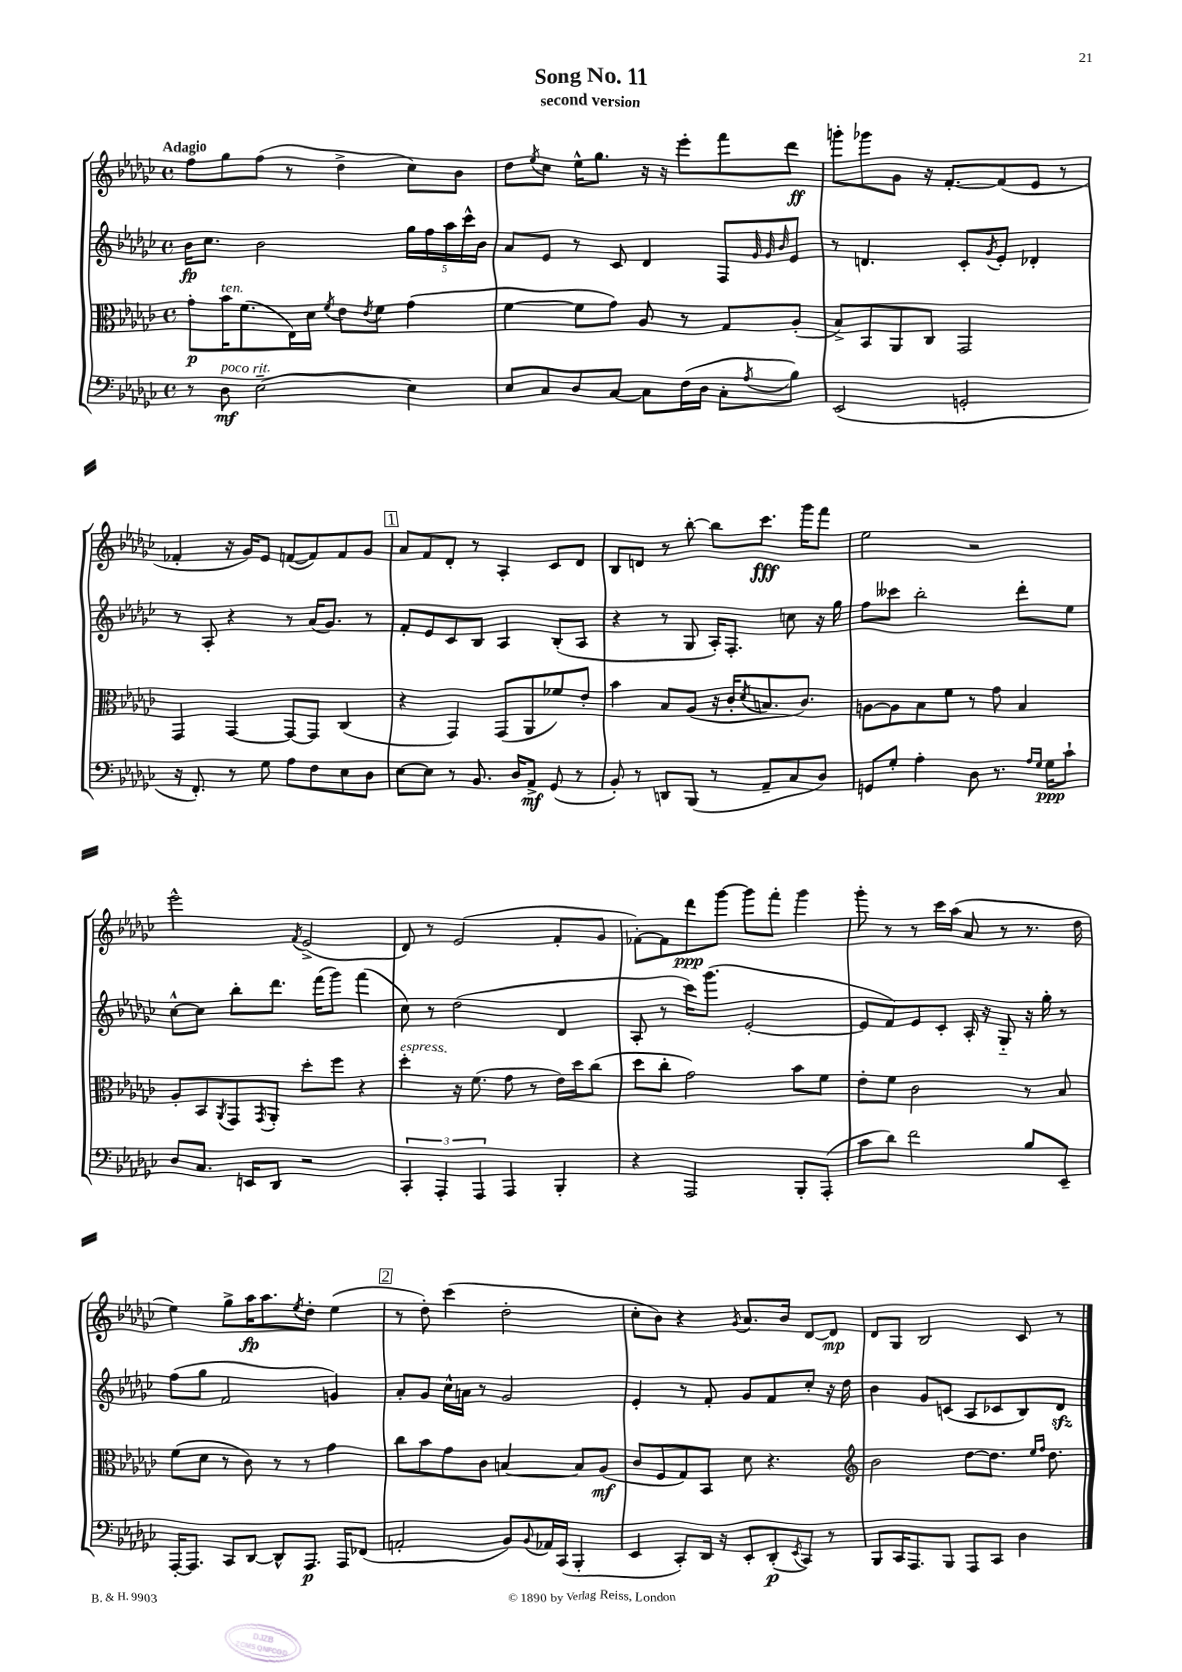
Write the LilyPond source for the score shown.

\header { title = "Song No. 11" subtitle = "second version" }
<<
\new StaffGroup <<
\new Staff = "s0" {
    \clef treble \key ges \major \defaultTimeSignature \time 4/4 \tempo "Adagio"
    f''8 ges''8 f''8( r8 des''4-> ces''8) bes'8 |
    des''8 \acciaccatura { ees''8 } ces''8 ees''16-^ ges''8. r16 r16 ees'''8-. f'''8 des'''8\ff |
    g'''8-. ges'''8 ges'8 r16 f'8.~-. f'8( ees'8 r8 |
    fes'4-. r16 ges'16) ees'8 f'8~( f'8) f'8 ges'8 |
    \mark \markup { \box "1" } aes'8 f'8 des'8-. r8 aes4-. ces'8 des'8 |
    bes8 d'8 r8 bes''8~-. bes''8 ces'''8.\fff ges'''16 f'''8 |
    ees''2 r2 |
    ees'''2-^ \acciaccatura { f'8 } ees'2->( |
    des'8) r8 ees'2( f'8-. ges'8 |
    fes'8~-.) fes'8 des'''8\ppp ges'''8~ ges'''8 f'''8-. ges'''4 |
    ges'''8-. r8 r8 ces'''16 aes''16( aes'8 r8 r8. des''16 |
    ees''4) ges''8-> aes''16\fp aes''8. \acciaccatura { ees''8 } des''8-. ees''4( |
    \mark \markup { \box "2" } r8 des''8-.) ces'''4( des''2-. |
    ces''8-. bes'8) r4 \acciaccatura { ges'8 } aes'8. bes'16 des'8~ des'8\mp |
    des'8 ges8 bes2 ces'8 r8 \bar "|." |
}
\new Staff = "s1" {
    \clef treble \key ges \major \defaultTimeSignature \time 4/4
    bes'16\fp ces''8. bes'2 \tuplet 5/4 { ges''16 f''16 aes''16 ces'''16-^ bes'16 } |
    aes'8 ees'8 r8 ces'8 des'4 f8 \grace { ges'32 ges'32 bes'32 } ees'8 |
    r8 d'4. ces'8-. \acciaccatura { ges'8 } ees'8-. des'4-. |
    r8 aes8-. r4 r8 aes'16( ges'8.) r8 |
    \mark \markup { \box "1" } f'8-. ees'8 ces'8 bes8 aes4 bes8-.( aes8 |
    r4 r8 ges8 aes16-.) f8.-. c''8 r16 ges''16 |
    f''8 ceses'''8 bes''2-. des'''8-. ees''8 |
    ces''8~-^ ces''8 bes''8-. des'''8. f'''16( ges'''8) f'''4( |
    ces''8) r8 des''2( des'4 |
    aes8-. r8 ces'''16) ges'''8.( ees'2~-. |
    ees'8 f'8) ees'8 ces'8-. aes16-. r16 ges8-_ r16 ges''16-. r8 |
    f''8( ges''8 f'2 g'4) |
    \mark \markup { \box "2" } aes'8-. ges'8 ces''16-^ a'16 r8 ges'2 |
    ees'4-. r8 f'8-. ges'8 f'8 ces''8-. r16 des''16 |
    bes'4 ges'8 c'8( aes8 ces'8 bes8) des'8\sfz \bar "|." |
}
\new Staff = "s2" {
    \clef alto \key ges \major \defaultTimeSignature \time 4/4
    ges'8-.\p bes'16^\markup { \italic "ten." } f'8.( ees16) des'16 \acciaccatura { f'8 } ees'8 \acciaccatura { ees'8 } f'8 ges'4( |
    f'4~ f'8 ges'8) aes8 r8 ges8 aes8-.( |
    bes8->) bes,8 aes,8 ces8 ges,2 |
    ges,4 ges,4~ ges,8~ ges,8 ces4( |
    \mark \markup { \box "1" } r4 ges,4) ges,8( aes,8 fes'8) ees'8-. |
    bes'4 bes8 aes8( r16 ces'16-. \acciaccatura { des'8 } b8. ces'8.) |
    a8~ a8 bes8 f'8 r8 ges'8 bes4 |
    aes8-. bes,8 \acciaccatura { aes,8 } ges,8 \acciaccatura { ges,8 } aes,8-. des''8-. f''8 r4 |
    des''4-.^\markup { \italic "espress." } r16 f'8.( ges'8 r8 ees'16) des''16 ces''8( |
    des''8 ces''8-. ges'2) bes'8 f'8 |
    ees'8-. f'8 ces'2 r8 bes8 |
    f'8( des'8 r8 ces'8) r8 r8 ges'4 |
    \mark \markup { \box "2" } ces''8 bes'8 ges'8 ces'8 b4~ b8 aes8\mf( |
    ces'8 f8 ges8) bes,8 des'8 r4. |
    \clef treble bes'2 des''8~ des''8. \grace { ees''16 f''16 } des''8. \bar "|." |
}
\new Staff = "s3" {
    \clef bass \key ges \major \defaultTimeSignature \time 4/4
    r8 des8\mf^\markup { \italic "poco rit." } ees2~-- ees4 |
    ees8 ces8 des8 ces8~ ces8 f16( des16 ces8-. \acciaccatura { aes8 } bes8) |
    ees,2( g,2-. |
    r16 f,8.-.) r8 ges8 aes8 f8 ees8 des8 |
    \mark \markup { \box "1" } ees8~ ees8 r8 bes,8. des16 aes,8->\mf ges,8( r8 |
    bes,8-.) r8 d,8 bes,,8( r8 aes,8-- ces8 des8) |
    g,8 ges8-. aes4-. des8 r8. \grace { aes16 ges16 } ges16\ppp ces'8-! |
    des8 ces8. e,16 des,8 r2 |
    \tuplet 3/2 { ces,4-. aes,,4-. aes,,4 } aes,,4 bes,,4-. |
    r4 aes,,2 bes,,8-. aes,,8-.( |
    ces'8 des'8) f'2 bes8 ees,8-- |
    aes,,16~-. aes,,8. ces,8 des,8~ des,8-^ aes,,8.\p aes,,16 fes,8( |
    \mark \markup { \box "2" } a,2-. bes,8) \appoggiatura { bes,8 } aes,16 ces,16( bes,,4-. |
    ees,4 ces,8-.) des,16 r16 ees,8-. des,8-.\p( \acciaccatura { ees,8 } ces,8) r8 |
    bes,,8 ces,16 aes,,8. bes,,8 aes,,8 ces,8 des4 \bar "|." |
}
>>
>>
\layout { \context { \Score \remove "Bar_number_engraver" } }
